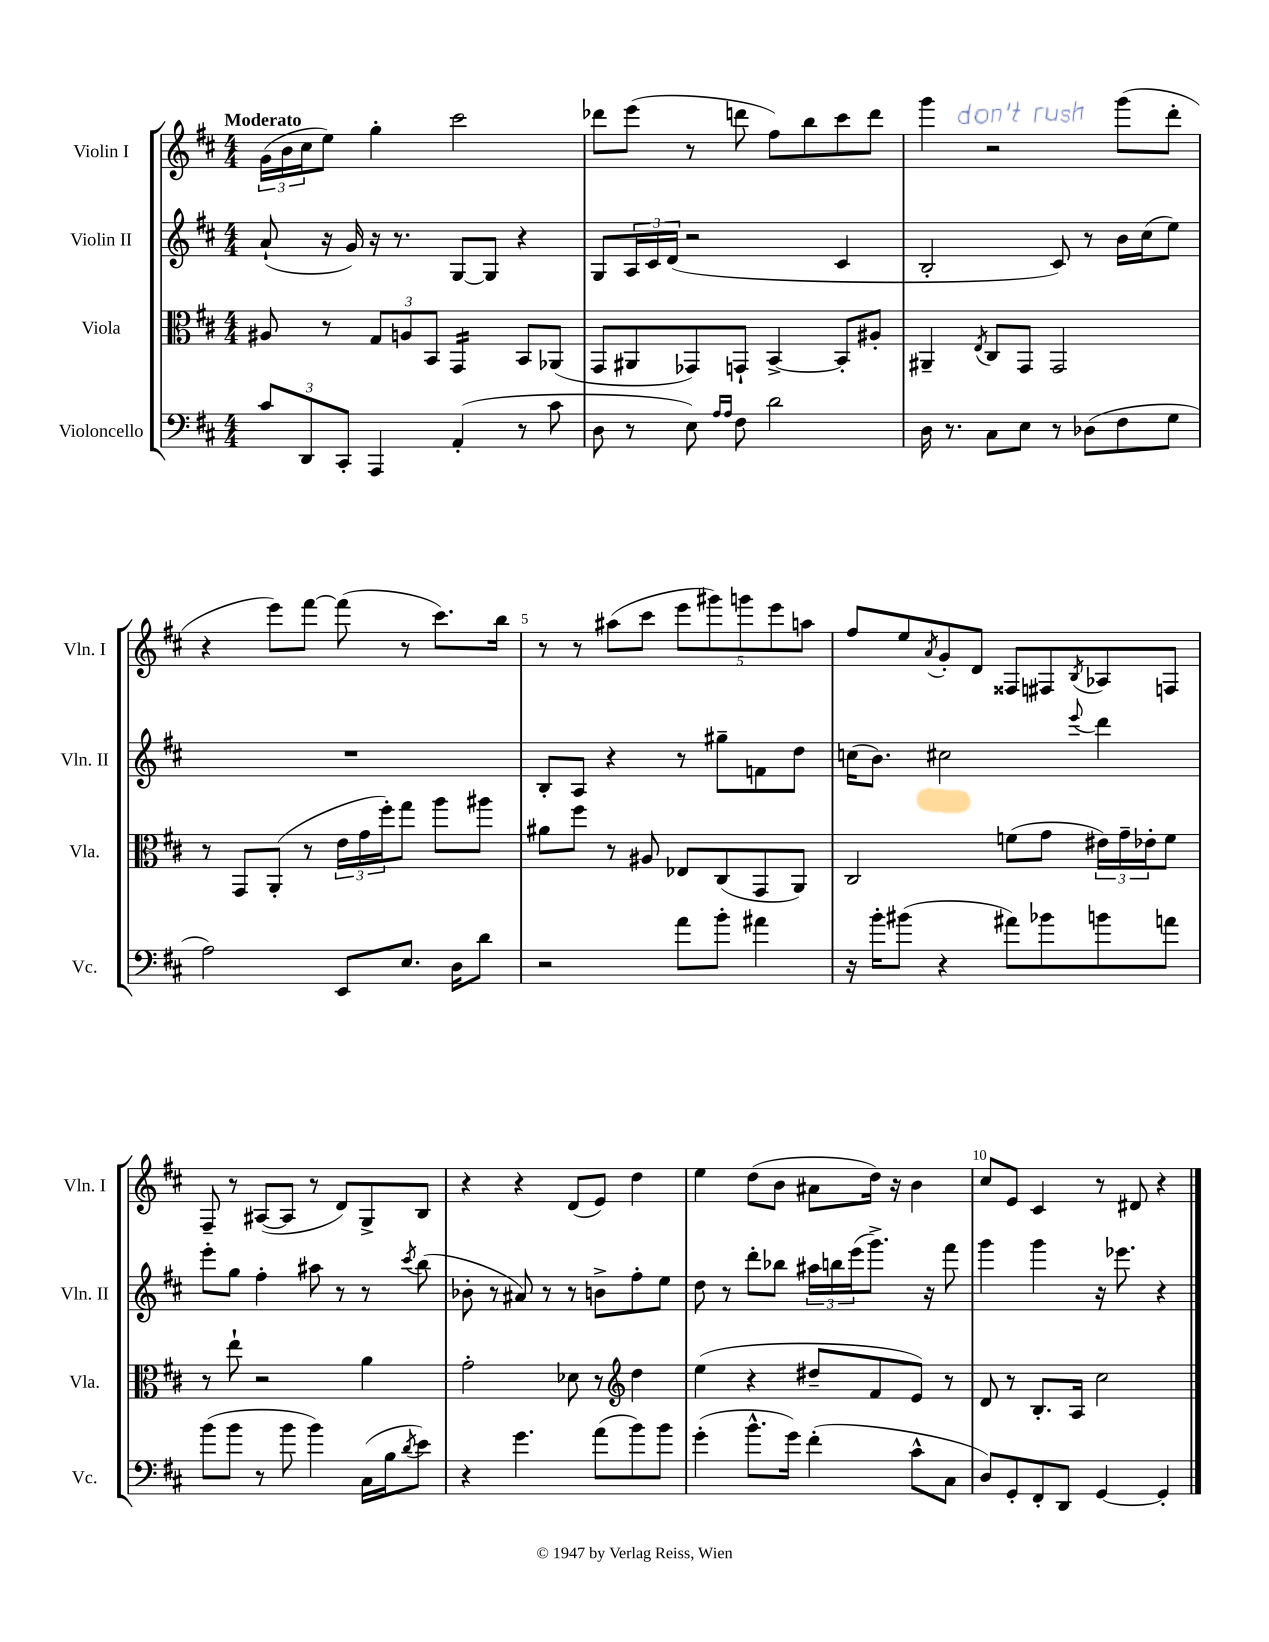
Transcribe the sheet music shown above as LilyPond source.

<<
\new StaffGroup <<
\new Staff = "s0" \with { instrumentName = "Violin I" shortInstrumentName = "Vln. I" } {
    \clef treble \key d \major \numericTimeSignature \time 4/4 \tempo "Moderato"
    \tuplet 3/2 { g'16( b'16 cis''16 } e''8) g''4-. cis'''2 |
    des'''8 e'''8( r8 d'''8 fis''8) b''8 cis'''8 d'''8 |
    g'''4 r2 g'''8( d'''8-. |
    r4 e'''8) fis'''8~ fis'''8( r8 cis'''8.) b''16 |
    r8 r8 ais''8( cis'''8 \tuplet 5/4 { e'''8 gis'''8) g'''8 e'''8 a''8 } |
    fis''8 e''8 \acciaccatura { a'8 } g'8-. d'8 fisis8 fis8 \acciaccatura { b8 } aes8 f8 |
    fis8-- r8 ais8~( ais8 r8 d'8) g8-> b8 |
    r4 r4 d'8( e'8) d''4 |
    e''4 d''8( b'8 ais'8 d''16) r16 b'4 |
    cis''8 e'8 cis'4 r8 dis'8 r4 \bar "|." |
}
\new Staff = "s1" \with { instrumentName = "Violin II" shortInstrumentName = "Vln. II" } {
    \clef treble \key d \major \numericTimeSignature \time 4/4
    a'8-!( r16 g'16) r16 r8. g8~ g8 r4 |
    g8 \tuplet 3/2 { a16 cis'16 d'16( } r2 cis'4 |
    b2-. cis'8) r8 b'16 cis''16( e''8) |
    R1 |
    b8-. a8 r4 r8 gis''8-- f'8 d''8 |
    c''16( b'8.) cis''2 \appoggiatura { e'''8 } d'''4 |
    e'''8-. g''8 fis''4-. ais''8 r8 r8 \acciaccatura { cis'''8 } b''8( |
    bes'8-. r8 ais'8) r8 r8 b'8-> fis''8-. e''8 |
    d''8 r8 d'''8-. bes''8 \tuplet 3/2 { ais''16 b''16 e'''16( } g'''8.->) r16 fis'''8 |
    g'''4 g'''4 r16 ees'''8. r4 \bar "|." |
}
\new Staff = "s2" \with { instrumentName = "Viola" shortInstrumentName = "Vla." } {
    \clef alto \key d \major \numericTimeSignature \time 4/4
    ais8 r8 \tuplet 3/2 { g8 a8 b,8 } g,4:16 b,8 aes,8( |
    g,8 ais,8 ges,8) g,8-! b,4~-> b,8-. ais8-. |
    ais,4-- \acciaccatura { e8 } cis8 g,8 g,2 |
    r8 g,8 a,8-.( r8 \tuplet 3/2 { e'16 g'16 fis''16-.) } g''8 a''8 ais''8 |
    ais'8 fis''8 r8 ais8 ees8 cis8( g,8 a,8) |
    cis2 f'8( g'8 \tuplet 3/2 { eis'16) g'16-- ees'16-. } f'8 |
    r8 e''8-! r2 a'4 |
    g'2-. des'8 r8 \clef treble d''4 |
    e''4( r4 dis''8-- fis'8 e'8) r8 |
    d'8 r8 b8.-. a16 cis''2 \bar "|." |
}
\new Staff = "s3" \with { instrumentName = "Violoncello" shortInstrumentName = "Vc." } {
    \clef bass \key d \major \numericTimeSignature \time 4/4
    \tuplet 3/2 { cis'8 d,8 cis,8-. } a,,4 a,4-.( r8 cis'8 |
    d8 r8 e8) \grace { a16 a16 } fis8 d'2 |
    d16 r8. cis8 e8 r8 des8( fis8 g8 |
    a2) e,8 e8. d16 d'8 |
    r2 a'8 b'8-. ais'4 |
    r16 b'16-. bis'8( r4 ais'8) bes'8 b'8 a'8 |
    b'8( b'8 r8 b'8 b'4) cis16( b16 \acciaccatura { d'8 } e'8) |
    r4 g'4. a'8( b'8) b'8 |
    g'4-.( b'8.-^ g'16) fis'4-.( cis'8-^ cis8 |
    d8) g,8-. fis,8-. d,8 g,4~ g,4-. \bar "|." |
}
>>
>>
\layout { \context { \Score \override BarNumber.break-visibility = ##(#f #t #t) barNumberVisibility = #(every-nth-bar-number-visible 5) } }
